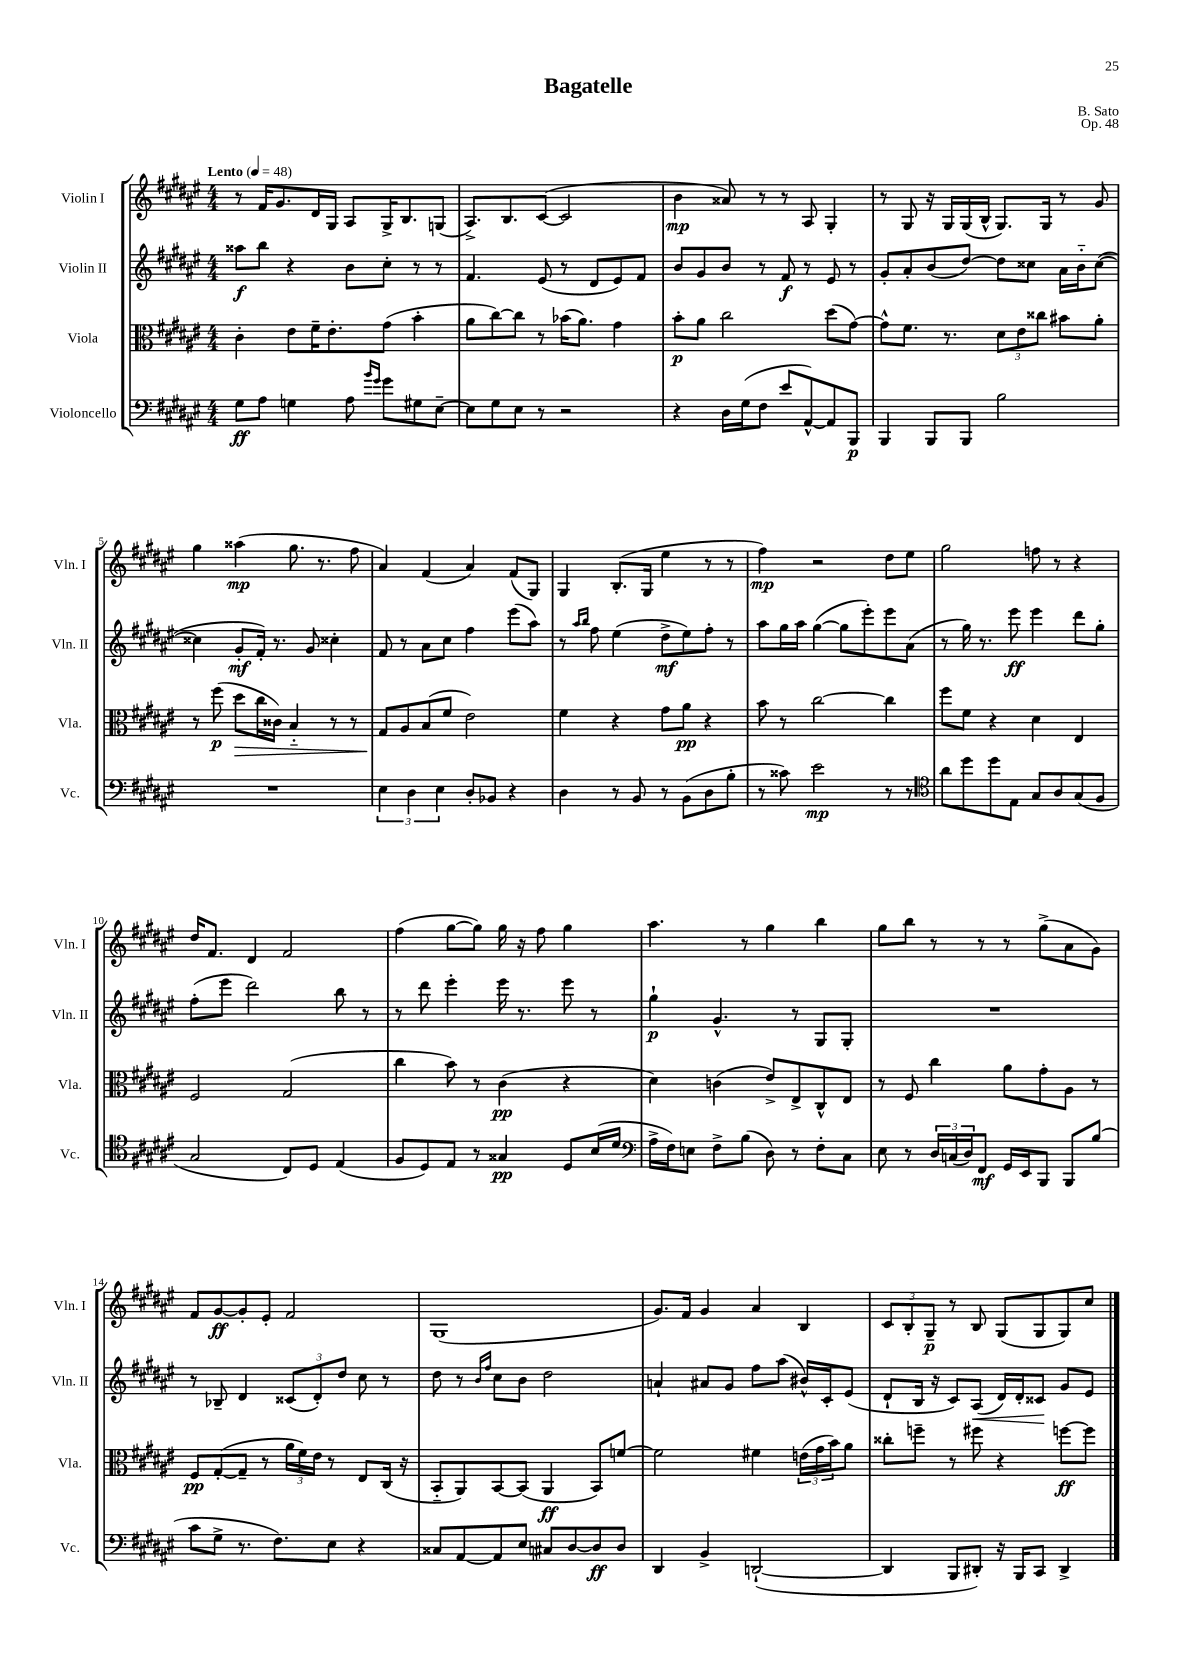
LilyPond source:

\header { title = "Bagatelle" composer = "B. Sato" opus = "Op. 48" }
<<
\new StaffGroup <<
\new Staff = "s0" \with { instrumentName = "Violin I" shortInstrumentName = "Vln. I" } {
    \clef treble \key fis \major \numericTimeSignature \time 4/4 \tempo "Lento" 4 = 48
    r8 fis'16 gis'8. dis'16 gis16 ais8 gis16-> b8. g8( |
    ais8.->) b8. cis'8~( cis'2 |
    b'4\mp aisis'8) r8 r8 ais8 gis4-. |
    r8 gis8 r16 gis16 gis16( b16-^ gis8.) gis16 r8 gis'8 |
    gis''4 aisis''4\mp( gis''8. r8. fis''8 |
    ais'4) fis'4( ais'4) fis'8( gis8) |
    gis4 b8.-.( gis16 eis''4 r8 r8 |
    fis''4\mp) r2 dis''8 eis''8 |
    gis''2 f''8 r8 r4 |
    dis''16 fis'8. dis'4 fis'2 |
    fis''4( gis''8~ gis''8) gis''16 r16 fis''8 gis''4 |
    ais''4. r8 gis''4 b''4 |
    gis''8 b''8 r8 r8 r8 gis''8->( ais'8 gis'8) |
    fis'8 gis'8~\ff gis'8-. eis'8-. fis'2 |
    gis1( |
    gis'8.) fis'16 gis'4 ais'4 b4 |
    \tuplet 3/2 { cis'8 b8-. gis8--\p } r8 b8 gis8( gis8 gis8) cis''8 \bar "|." |
}
\new Staff = "s1" \with { instrumentName = "Violin II" shortInstrumentName = "Vln. II" } {
    \clef treble \key fis \major \numericTimeSignature \time 4/4
    aisis''8\f b''8 r4 b'8 cis''8-. r8 r8 |
    fis'4. eis'8( r8 dis'8 eis'8) fis'8 |
    b'8 gis'8 b'8 r8 fis'8\f r8 eis'8 r8 |
    gis'8-. ais'8-. b'8( dis''8~) dis''8 cisis''8 ais'16 b'16-_ cisis''8~( |
    cisis''4 gis'8-.\mf fis'16-.) r8. gis'8 cisis''4-. |
    fis'8 r8 ais'8 cis''8 fis''4 eis'''8( ais''8) |
    r8 \grace { ais''16 b''16 } fis''8 eis''4( dis''8->\mf eis''8) fis''8-. r8 |
    ais''8 gis''16 ais''16 gis''4~( gis''8 eis'''8-.) eis'''8 ais'8( |
    r8 gis''16) r8. eis'''8\ff eis'''4 dis'''8 gis''8-. |
    fis''8-.( eis'''8 dis'''2) b''8 r8 |
    r8 dis'''8 eis'''4-. eis'''16 r8. eis'''8 r8 |
    gis''4-!\p gis'4.-^ r8 gis8 gis8-. |
    R1 |
    r8 bes8-- dis'4 \tuplet 3/2 { cisis'8( dis'8-.) dis''8 } cis''8 r8 |
    dis''8 r8 \grace { b'16 fis''16 } cis''8 b'8 dis''2 |
    a'4-! ais'8 gis'8 fis''8 ais''8( bis'16-^) cis'16-. eis'8( |
    dis'8-! b16 r16 cis'8) ais8\<( dis'16) dis'16-. cisis'8\! gis'8 eis'8 \bar "|." |
}
\new Staff = "s2" \with { instrumentName = "Viola" shortInstrumentName = "Vla." } {
    \clef alto \key fis \major \numericTimeSignature \time 4/4
    cis'4-. eis'8 fis'16-- eis'8.-. gis'8( b'4-. |
    ais'8 cis''8~) cis''8 r8 bes'16( ais'8.) gis'4 |
    b'8-.\p ais'8 cis''2 dis''8( gis'8~) |
    gis'8-^ fis'8. r8. \tuplet 3/2 { dis'8 eis'8 cisis''8 } bis'8 ais'8-. |
    r8 fis''8\p( dis''8\> cis''16 cisis'16) b4-_ r8 r8 |
    gis8\! ais8 b8( fis'8 eis'2) |
    fis'4 r4 gis'8 ais'8\pp r4 |
    b'8 r8 cis''2~ cis''4 |
    fis''8 fis'8 r4 dis'4 eis4 |
    fis2 gis2( |
    cis''4 b'8) r8 cis'4\pp( r4 |
    dis'4) c'4( eis'8->) eis8-> cis8-^ eis8 |
    r8 fis8 cis''4 ais'8 gis'8-. ais8 r8 |
    fis8\pp gis8~-.( gis8-- r8 \tuplet 3/2 { ais'16 fis'16) eis'16 } r8 eis8 cis16( r16 |
    b,8-_ ais,8) b,8~ b,8( ais,4\ff b,8) f'8~ |
    f'2 fis'4 \tuplet 3/2 { e'16( gis'16 b'16) } ais'8 |
    cisis''8-. f''8-- r8 fis''8 r4 f''8~\ff f''8 \bar "|." |
}
\new Staff = "s3" \with { instrumentName = "Violoncello" shortInstrumentName = "Vc." } {
    \clef bass \key fis \major \numericTimeSignature \time 4/4
    gis8\ff ais8 g4 ais8 \grace { b'16 gis'16 } gis'8 gis8 eis8~-- |
    eis8 gis8 eis8 r8 r2 |
    r4 dis16 gis16( fis8 eis'8 ais,8~-^) ais,8 b,,8\p |
    b,,4 b,,8 b,,8 b2 |
    R1 |
    \tuplet 3/2 { eis4 dis4 eis4 } dis8-. bes,8 r4 |
    dis4 r8 b,8 r8 b,8( dis8 b8-. |
    r8 cisis'8) eis'2\mp r8 r8 |
    \clef tenor ais'8 dis''8 dis''8 eis8 gis8 ais8 gis8( fis8 |
    gis2 cis8) dis8 eis4( |
    fis8 dis8) eis8 r8 gisis4\pp dis8 b16( dis'16 |
    \clef bass ais16-> fis16) e8 fis8-> b8( dis8) r8 fis8-. cis8 |
    eis8 r8 \tuplet 3/2 { dis16 c16( dis16) } fis,8\mf gis,16 eis,16 b,,8 b,,8 b8( |
    cis'8 gis8-> r8. fis8.) eis8 r4 |
    cisis8 ais,8~ ais,8 eis8 cis8 dis8~ dis8\ff dis8 |
    dis,4 b,4-> d,2~-!( |
    d,4 b,,8 dis,8-.) r16 b,,16 cis,8 dis,4-> \bar "|." |
}
>>
>>
